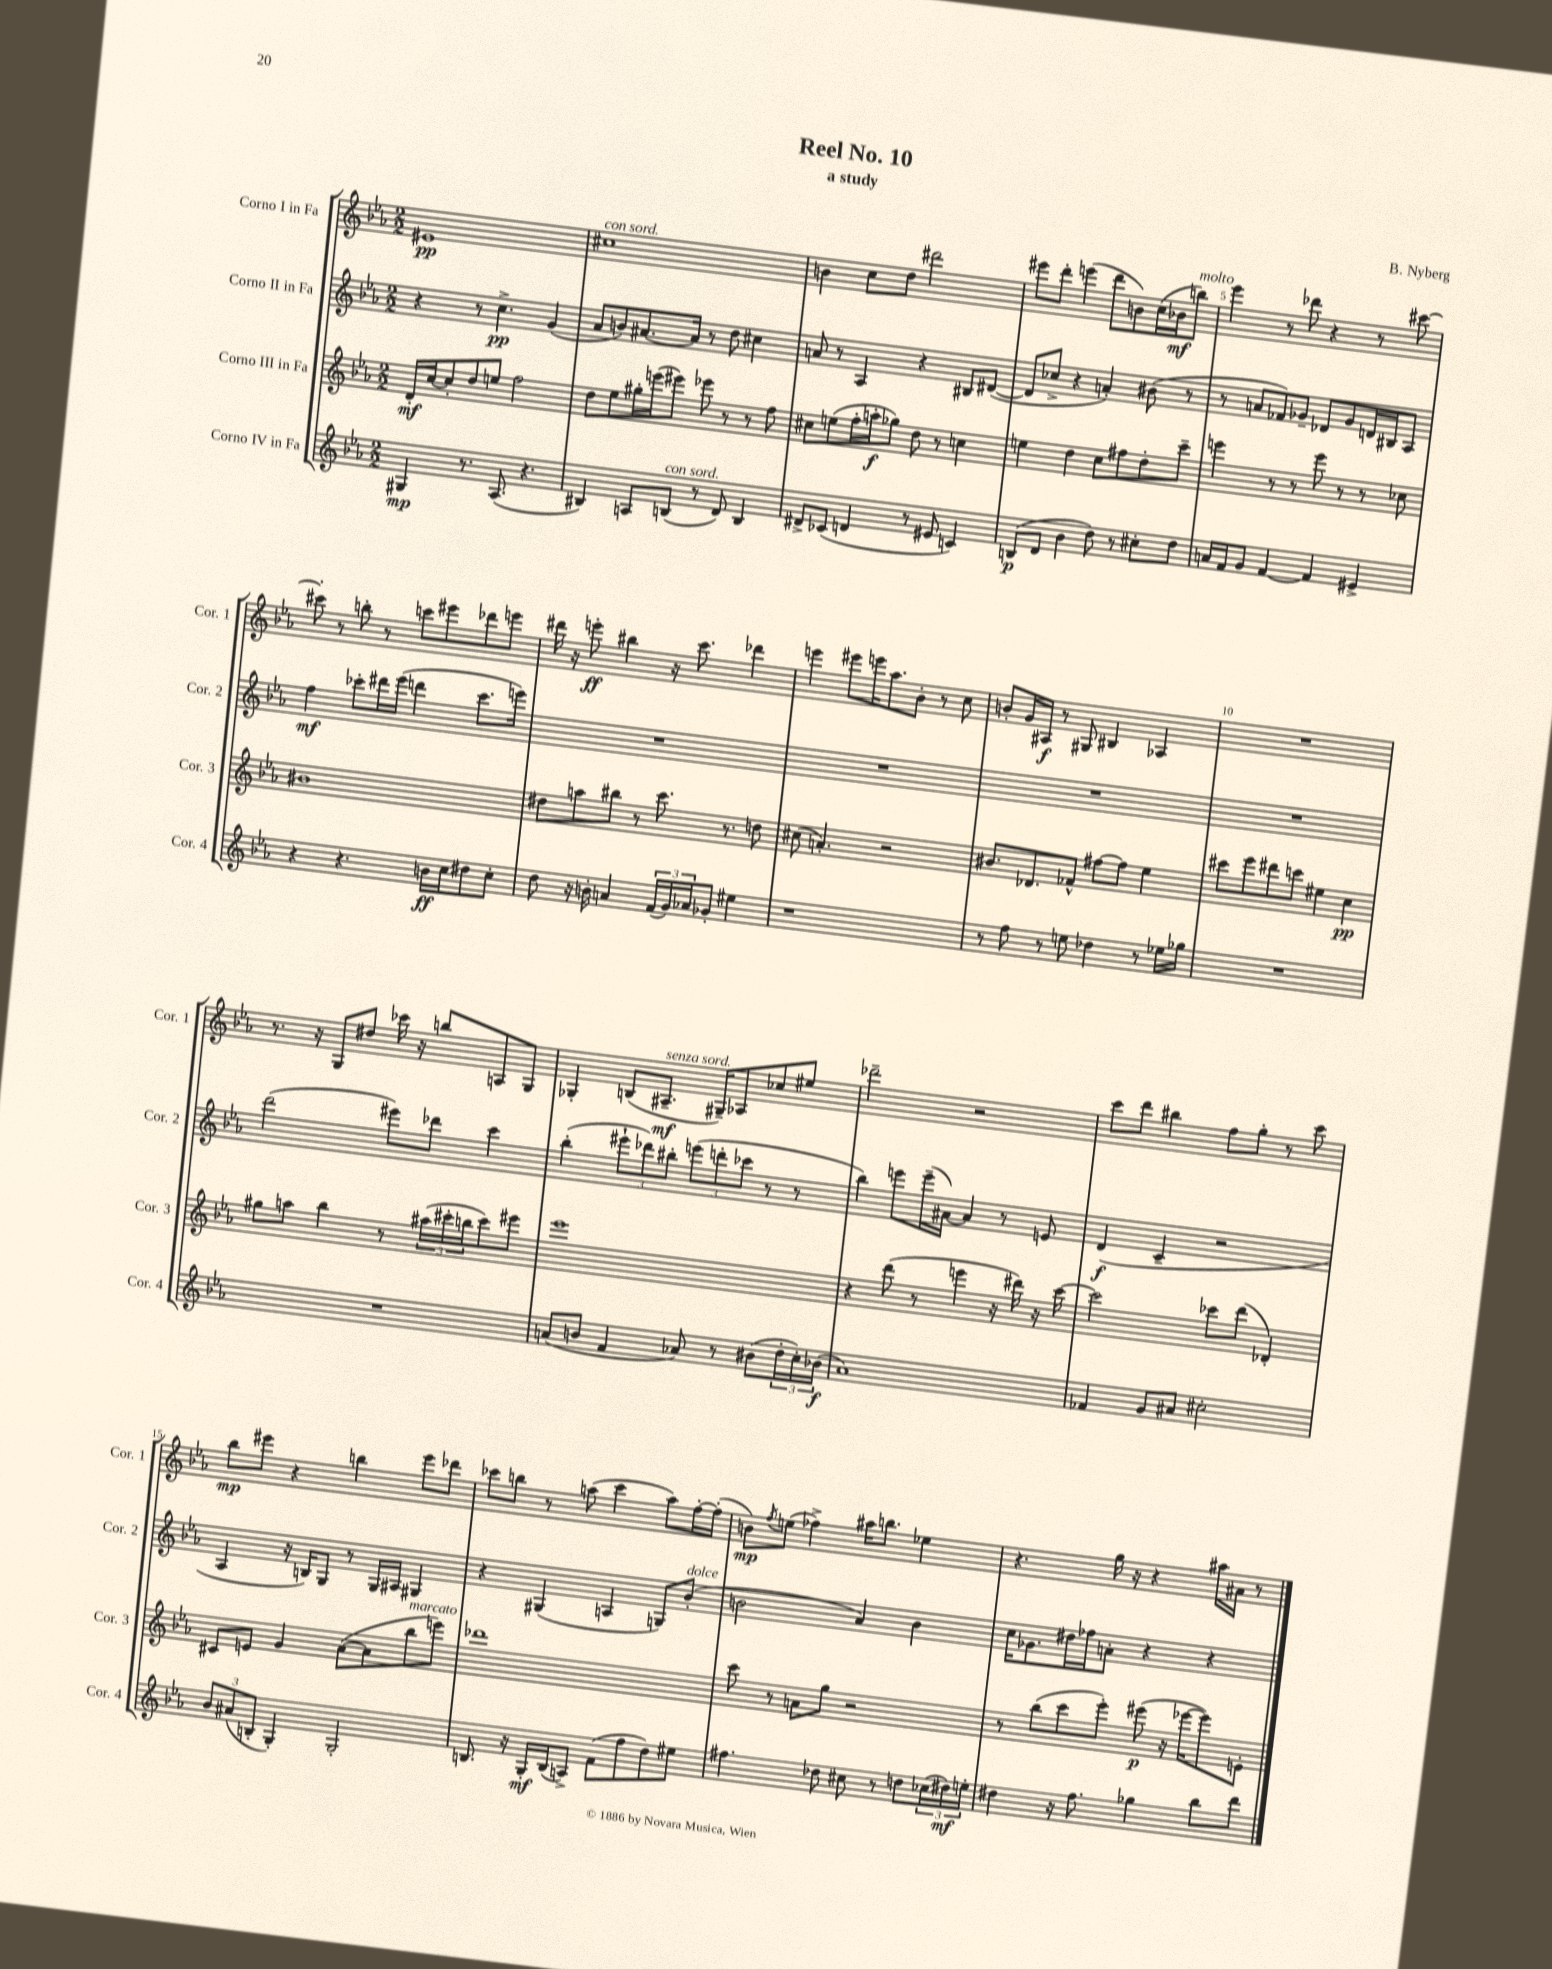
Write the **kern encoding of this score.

**kern	**dynam	**kern	**dynam	**kern	**dynam	**kern	**dynam
*part4	*part4	*part3	*part3	*part2	*part2	*part1	*part1
*staff4	*staff4	*staff3	*staff3	*staff2	*staff2	*staff1	*staff1
*I"Corno IV in Fa	*	*I"Corno III in Fa	*	*I"Corno II in Fa	*	*I"Corno I in Fa	*
*I'Cor. 4	*	*I'Cor. 3	*	*I'Cor. 2	*	*I'Cor. 1	*
*clefG2	*	*clefG2	*	*clefG2	*	*clefG2	*
*k[b-e-a-]	*	*k[b-e-a-]	*	*k[b-e-a-]	*	*k[b-e-a-]	*
*M2/2	*	*M2/2	*	*M2/2	*	*M2/2	*
=1	=1	=1	=1	=1	=1	=1	=1
4G#X/	mp	16d'/LL	mf	4r	.	1e#X	pp
.	.	[16cc/J	.	.	.	.	.
.	.	8cc'/]	.	.	.	.	.
8.r	.	8dd/	.	8r	.	.	.
.	.	8een/J	.	4.cc^\	pp	.	.
(8.A-/	.	.	.	.	.	.	.
.	.	2ff\	.	.	.	.	.
4.r	.	.	.	.	.	.	.
.	.	.	.	(4g/	.	.	.
=2	=2	=2	=2	=2	=2	=2	=2
!	!	!	!	!	!	!LO:TX:a:i:t=con sord.	!
4B#X/)	.	8dd\L	.	8a-/L	.	1cc#X	.
.	.	8ee-\	.	8bn/)	.	.	.
8An/L	.	16gg#X'\L	.	[8.a#X/	.	.	.
.	.	(16eeen\J	.	.	.	.	.
!LO:TX:a:i:t=con sord.	!	!	!	!	!	!	!
(8Bn/J	.	8eee#X\J)	.	.	.	.	.
.	.	.	.	16a#/Jk]	.	.	.
8r	.	8eee-X\	.	8r	.	.	.
8d/)	.	8r	.	8dd\	.	.	.
4B/	.	8r	.	4cc#X\	.	.	.
.	.	8ff\	.	.	.	.	.
=3	=3	=3	=3	=3	=3	=3	=3
8d#X^/L	.	8cc#X\L	.	8an/	.	4bn\	.
(8c-X/J	.	(8een\	.	8r	.	.	.
4dn/	.	16ff'\L	.	4A-/	.	8cc\L	.
.	.	16aan'\J	f	.	.	.	.
.	.	8gg-X\J)	.	.	.	8dd\J	.
8r	.	8dd\	.	4r	.	2ddd#X\	.
8e#X/	.	8r	.	.	.	.	.
4cn/)	.	4ccn\	.	8B#X/L	.	.	.
.	.	.	.	([8d#X/J	.	.	.
=4	=4	=4	=4	=4	=4	=4	=4
(8Bn/L	p	4een\	.	8d#/L]	.	8eee#X\L	.
8d/J	.	.	.	8cc-X^/J	.	8ddd'\J	.
4b-\	.	4dd\	.	4r	.	(4eeen\	.
8dd\)	.	8cc\L	.	4an'/)	.	8ddd\L	.
8r	.	8ff#X\	.	.	.	8bn\)	.
8cc#X'\L	.	8dd'\	.	(8b#X\	.	(16cc\L	.
.	.	.	.	.	.	16b-X\J	mf
!	!	!	!	!	!	!LO:TX:a:i:t=molto	!
8dd\J	.	8ccc~\J	.	8r	.	8bbn\J)	.
=5	=5	=5	=5	=5	=5	=5	=5
16an/LL	.	4eeen\	.	8r	.	4eee-\	.
16f/J	.	.	.	.	.	.	.
8g/J	.	.	.	8an/L	.	.	.
[4f/	.	8r	.	8f-X/)	.	8r	.
.	.	8r	.	8g-X~/J	.	8ddd-X\	.
4f/]	.	8eee\	.	8d-X/L	.	4r	.
.	.	8r	.	8g-/	.	.	.
4e#X^/	.	8r	.	16dn/L	.	8r	.
.	.	.	.	16B#X/J	.	.	.
.	.	8cc-X\	.	8A-/J	.	[8ccc#X\	.
!!LO:LB:g=z
=6	=6	=6	=6	=6	=6	=6	=6
4r	.	1b#X	.	4ff\	mf	8ccc#X'\]	.
.	.	.	.	.	.	8r	.
4.r	.	.	.	8ccc-X'\L	.	8bbn'\	.
.	.	.	.	16ddd#X\L	.	8r	.
.	.	.	.	(16eee-\JJ	.	.	.
.	.	.	.	4dddn\	.	8cccn\L	.
16bn\LL	ff	.	.	.	.	8eee#X\	.
16cc\J	.	.	.	.	.	.	.
8dd#X\	.	.	.	8.ccc-\L	.	8ddd-X\	.
8cc'\J	.	.	.	.	.	8eeen\J	.
.	.	.	.	16eeen\Jk)	.	.	.
=7	=7	=7	=7	=7	=7	=7	=7
8dd\	.	8dd#X\L	.	1r	.	16ddd#X\	.
.	.	.	.	.	.	16r	.
16r	.	8aan\	.	.	.	8eeen'\	ff
16bn'\	.	.	.	.	.	.	.
4an/	.	8bb#X\J	.	.	.	4bb#X\	.
.	.	8r	.	.	.	.	.
(24f/LL	.	8.ccc\	.	.	.	16r	.
24g/)	.	.	.	.	.	.	.
.	.	.	.	.	.	8.ccc\	.
24a-X/J	.	.	.	.	.	.	.
8g-X'/J	.	.	.	.	.	.	.
.	.	8.r	.	.	.	.	.
4ee#X\	.	.	.	.	.	4ddd-X\	.
.	.	8ddn\	.	.	.	.	.
=8	=8	=8	=8	=8	=8	=8	=8
1r	.	(8cc#X\	.	1r	.	4eeen\	.
.	.	4.an'/)	.	.	.	.	.
.	.	.	.	.	.	8eee#X\L	.
.	.	.	.	.	.	16eeen\K	.
.	.	.	.	.	.	8.aa-\	.
.	.	2r	.	.	.	.	.
.	.	.	.	.	.	8b-'\J	.
.	.	.	.	.	.	8r	.
.	.	.	.	.	.	8cc\	.
=9	=9	=9	=9	=9	=9	=9	=9
8r	.	8.b#X/L	.	1r	.	8bn'/L	.
8ff\	.	.	.	.	.	16g/L	.
.	.	8.d-X/	.	.	.	16A#X/JJ	f
8r	.	.	.	.	.	8r	.
8een\	.	8f-X^^/J	.	.	.	8G#X/	.
4dd-X\	.	[8ff#X\L	.	.	.	4B#X/	.
.	.	8ff#\J]	.	.	.	.	.
8r	.	4ee-\	.	.	.	4A-X/	.
16ee-X\LL	.	.	.	.	.	.	.
16gg-X\JJ	.	.	.	.	.	.	.
=10	=10	=10	=10	=10	=10	=10	=10
1r	.	8ccc#X\L	.	1r	.	1r	.
.	.	8eee-\	.	.	.	.	.
.	.	8ddd#X\	.	.	.	.	.
.	.	8cccn\J	.	.	.	.	.
.	.	4ee#X\	.	.	.	.	.
.	.	4cc\	pp	.	.	.	.
!!LO:LB:g=z
=11	=11	=11	=11	=11	=11	=11	=11
1r	.	8gg#X\L	.	(2ddd\	.	8.r	.
.	.	8aan\J	.	.	.	.	.
.	.	.	.	.	.	16r	.
.	.	4bb-\	.	.	.	8G/L	.
.	.	.	.	.	.	8dd#X/J	.
.	.	8r	.	8eee#X\L)	.	16ccc-X\	.
.	.	.	.	.	.	16r	.
.	.	(24aa#X\LL	.	8ddd-X\J	.	8bbn/L	.
.	.	24ccc#X'\	.	.	.	.	.
.	.	24bbn\J	.	.	.	.	.
.	.	8ccc#\)	.	4ccc\	.	8An/	.
.	.	8eee#X\J	.	.	.	8G/J	.
=12	=12	=12	=12	=12	=12	=12	=12
(8an/L	.	1eee-	.	(4bb-'\	.	4G-X'/	.
8bn/J	.	.	.	.	.	.	.
4f/	.	.	.	12eee#X`\L	.	(8Bn/L	.
.	.	.	.	12ddd-X\)	.	.	.
!	!	!	!	!	!	!LO:TX:a:i:t=senza sord.	!
.	.	.	.	.	.	8.A#X~/J	mf
.	.	.	.	12bb#X'\J	.	.	.
8a-X/)	.	.	.	(12eeen\L	.	.	.
.	.	.	.	.	.	16G#X~/KL)	.
.	.	.	.	12dddn'\	.	.	.
8r	.	.	.	.	.	8A-X/	.
.	.	.	.	12ccc-X\J	.	.	.
(8b#X\L	.	.	.	8r	.	8cc-X/	.
24dd'\L	.	.	.	8r	.	8ee#X/J	.
24cc'\)	.	.	.	.	.	.	.
(24b-X\JJ	f	.	.	.	.	.	.
=13	=13	=13	=13	=13	=13	=13	=13
1a-)	.	4r	.	4bb-\)	.	2ddd-X~\	.
.	.	(8ddd\	.	8eeen\L	.	.	.
.	.	8r	.	(16eee~\L	.	.	.
.	.	.	.	[16a#X\JJ)	.	.	.
.	.	4eeen\	.	4a#/]	.	2r	.
.	.	16r	.	8r	.	.	.
.	.	16ddd#X\)	.	.	.	.	.
.	.	16r	.	8en/	.	.	.
.	.	[16ccc\	.	.	.	.	.
=14	=14	=14	=14	=14	=14	=14	=14
4f-X/	.	2ccc\]	.	(4d/	f	8ccc\L	.
.	.	.	.	.	.	8ddd\J	.
8g/L	.	.	.	4c~/	.	4bb#X\	.
8a#X/J	.	.	.	.	.	.	.
2cc#X'\	.	8ccc-X\L	.	2r	.	8ff\L	.
.	.	(8ddd\J	.	.	.	8gg'\J	.
.	.	4d-X'/)	.	.	.	8r	.
.	.	.	.	.	.	8ccc\	.
!!LO:LB:g=z
=15	=15	=15	=15	=15	=15	=15	=15
12b-/L	.	8c#X/L	.	4A-/	.	8bb-\L	mp
(12a#X/	.	.	.	.	.	.	.
.	.	8en/J	.	.	.	8eee#X\J	.
12Bn'/J	.	.	.	.	.	.	.
4G'/)	.	4g/	.	16r	.	4r	.
.	.	.	.	16Bn/KL)	.	.	.
.	.	.	.	8G/J	.	.	.
2G'/	.	([8a-\L	.	8r	.	4bbn\	.
.	.	8a-\]	.	16G/LL	.	.	.
.	.	.	.	16A#X/JJ	.	.	.
!	!	!LO:TX:a:i:t=marcato	!	!	!	!	!
.	.	8bb-\	.	4G#X/	.	8eee#\L	.
.	.	8eeen\J)	.	.	.	8ddd-X\J	.
=16	=16	=16	=16	=16	=16	=16	=16
8.Bn/	.	1ddd-X	.	4r	.	8ccc-X\L	.
.	.	.	.	.	.	8bbn\J	.
16r	.	.	.	.	.	.	.
16G'/LL	mf	.	.	(4G#X/	.	8r	.
(16B/J	.	.	.	.	.	.	.
8An^/J)	.	.	.	.	.	(8aan\	.
(8f\L	.	.	.	4An/	.	4ccc-\	.
8ff\	.	.	.	.	.	.	.
8dd\)	.	.	.	8Gn/L)	.	8aa\L)	.
!	!	!	!	!LO:TX:a:i:t=dolce	!	!	!
8ee#X\J	.	.	.	(8b-'/J	.	[16ff'\L	.
.	.	.	.	.	.	(16ff'\JJ]	.
=17	=17	=17	=17	=17	=17	=17	=17
4.ff#X\	.	8ccc\	.	2bn\	.	8bn\L)	mp
.	.	.	.	.	.	8qff/	.
.	.	8r	.	.	.	(8een\J	.
.	.	8an\L	.	.	.	4ff-X^\)	.
8dd-X\	.	8gg\J	.	.	.	.	.
8cc#X\	.	2r	.	4a-/)	.	16aa#X\KL	.
.	.	.	.	.	.	8.bbn\J	.
8r	.	.	.	.	.	.	.
8ddn\L	.	.	.	4b\	.	4ee-X\	.
(24cc-X\L	.	.	.	.	.	.	.
24dd#X\)	mf	.	.	.	.	.	.
24een'\JJ	.	.	.	.	.	.	.
=18	=18	=18	=18	=18	=18	=18	=18
4dd#X\	.	8r	.	16cc\KL	.	4.r	.
.	.	.	.	8.g-X\	.	.	.
.	.	(8bb-\L	.	.	.	.	.
16r	.	8ccc\	.	16dd#X\L	.	.	.
8.ff\	.	.	.	16ff-X\J	.	.	.
.	.	8eee-'\J)	.	8an'\J	.	16gg\	.
.	.	.	.	.	.	16r	.
4gg-X\	.	(8eee#X\	p	4r	.	4r	.
.	.	16r	.	.	.	.	.
.	.	[16eee-X\KL	.	.	.	.	.
8bb-\L	.	8eee-\])	.	4r	.	16aa#X\LL	.
.	.	.	.	.	.	16a#X\JJ	.
8ddd\J	.	8en'\J	.	.	.	8r	.
==	==	==	==	==	==	==	==
*-	*-	*-	*-	*-	*-	*-	*-
